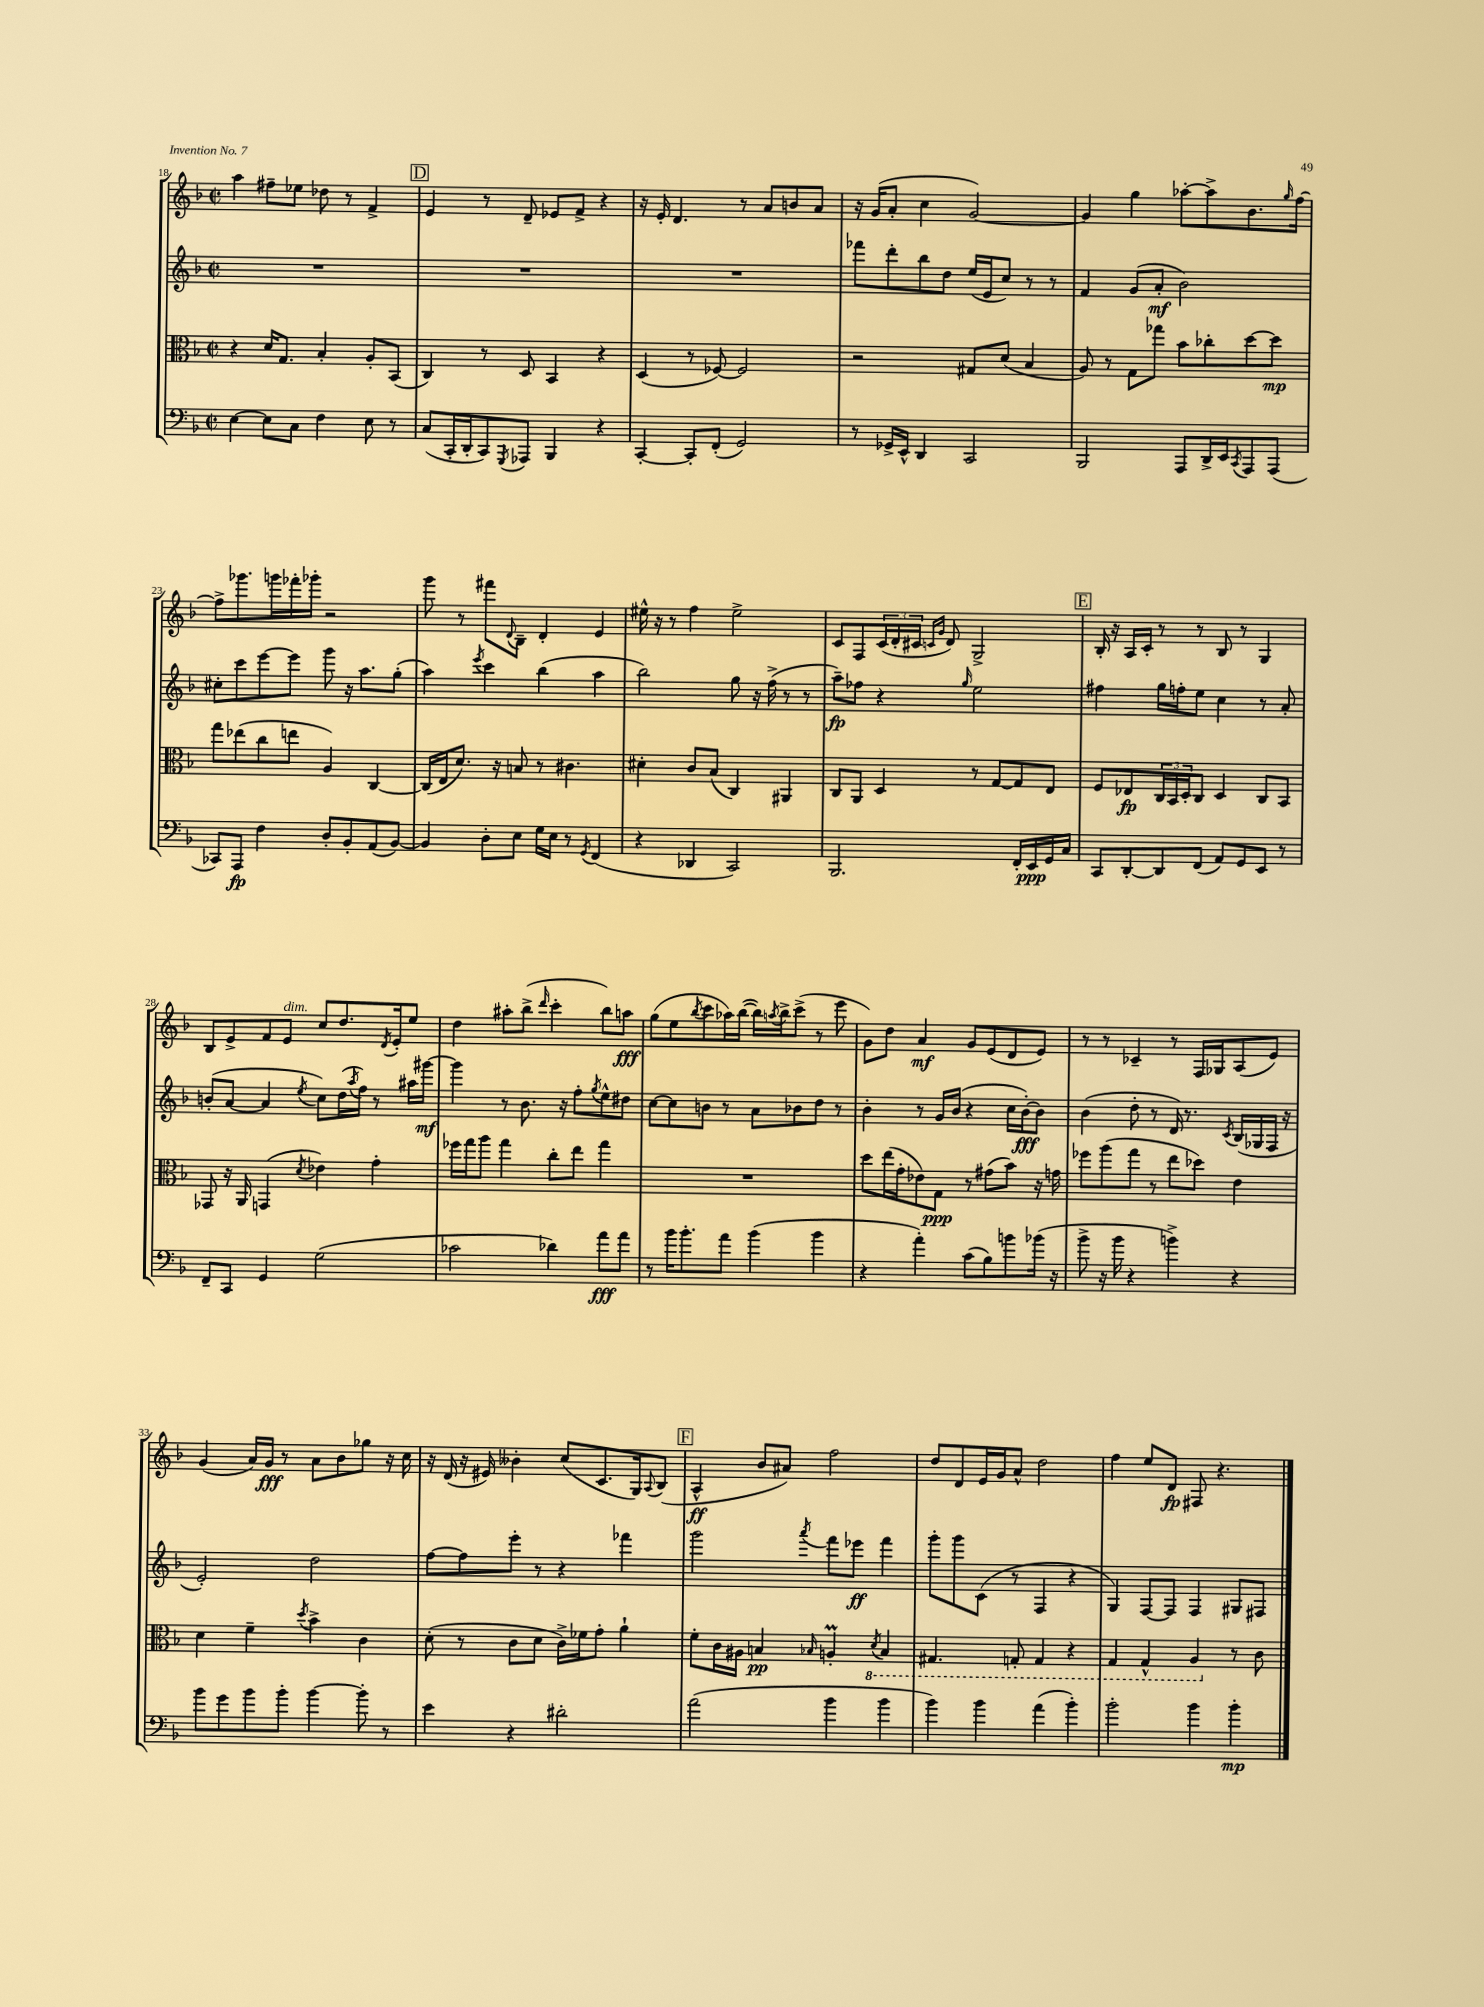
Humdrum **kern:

**kern	**kern	**kern	**kern
*staff4	*staff3	*staff2	*staff1
*clefF4	*clefC3	*clefG2	*clefG2
*k[b-]	*k[b-]	*k[b-]	*k[b-]
*M2/2	*M2/2	*M2/2	*M2/2
*met(c|)	*met(c|)	*met(c|)	*met(c|)
[4E	4r	1r	4aa
8E]	16d	.	8ff#~
.	8.G	.	.
8C	.	.	8ee-
4F	4B-'	.	8dd-
.	.	.	8r
8E	8A'	.	4f^
8r	(8BB-	.	.
=	=	=	=
(8C	4C)	1r	4e
16CC'	.	.	.
16DD'	.	.	.
8CC)	8r	.	8r
8qGGG	.	.	.
8AAA-	8D	.	8d~
4BBB-	4BB-	.	8e-
.	.	.	8f^
4r	4r	.	4r
=	=	=	=
[4CC'	(4D	1r	16r
.	.	.	16e'
.	.	.	4.d
8CC']	8r	.	.
(8FF'	[8F-)	.	.
2GG)	2F-]	.	8r
.	.	.	8a
.	.	.	8b
.	.	.	8a
=	=	=	=
8r	2r	8fff-	16r
.	.	.	(16g
16GG-^	.	8ddd'	8a'
16EE^^	.	.	.
4DD	.	8bb-	4cc
.	.	8dd	.
2CC	8G#	(16ee	[2g)
.	.	16e	.
.	(8d	8cc)	.
.	4B-	8r	.
.	.	8r	.
=	=	=	=
2BBB-	8A)	4f	4g]
.	8r	.	.
.	8G	(8g	4gg
.	8gg-	8a'	.
8AAA	8b-	2b-)	[8aa-'
16DD^	8cc-'	.	8aa-^]
16EE	.	.	.
8qCC	.	.	.
8AAA	[8dd	.	8.b-
(8AAA	8dd]	.	.
.	.	.	16qqgg
.	.	.	[16ff
=	=	=	=
8CC-)	8gg	8cc#'	8ff^]
8AAA	(8ee-	8ccc	8.ggg-
4F	8cc	[8eee	.
.	.	.	16ggg
.	8ee	8eee]	16fff-'
.	.	.	16ggg-'
8D'	4A)	8ggg	2r
8BB-'	.	16r	.
.	.	8.aa	.
(8AA	[4C	.	.
[8BB-)	.	(8gg'	.
=	=	=	=
4BB-]	(16C]	4aa)	8ggg
.	16E	.	.
.	8.d)	.	8r
.	.	8qeee	.
8D'	.	4ccc	8fff#
.	16r	.	.
.	.	.	8qqd
8E	8B	.	8B-~
16G	8r	(4bb-	4d'
16E	.	.	.
8r	4.c#	.	.
8qGG	.	.	.
(4FF	.	4aa	4e
=	=	=	=
4r	4d#'	2bb-)	16ee#^^
.	.	.	16r
.	.	.	8r
4DD-	8c	.	4ff
.	(8B-	.	.
2CC)	4C)	8gg	2ee#^
.	.	16r	.
.	.	(16ff^	.
.	4AA#	8r	.
.	.	8r	.
=	=	=	=
2.BBB-	8C	8aa~)	8c
.	8AA	8ff-	8F
.	4D	4r	(24c
.	.	.	24d'
.	.	.	24c#
.	.	.	16qqc
.	.	.	16qqg
.	.	.	8d)
.	.	16qqgg	.
.	8r	2ee	2G^
.	[8G	.	.
16FF'	8G]	.	.
16EE	.	.	.
16GG	8E	.	.
16C	.	.	.
=	=	=	=
8CC	8F	4ff#	16B-'
.	.	.	16r
[8DD'	8E-	.	16A
.	.	.	16c'
8DD]	24C	16gg	8r
.	24BB-	.	.
.	.	16ff'	.
.	24D'	.	.
(8FF	8C	8ee	8r
8AA)	4D	4cc	8B-
8GG	.	.	8r
8EE	8C	8r	4G
8r	8BB-	8a'	.
=	=	=	=
8FF~	8GG-	(8b'	8B-
8CC	16r	[8a	8e^
.	16AA	.	.
4GG	(4GG	4a]	8f
.	.	.	8e
.	8qd	8qee	.
(2G	4e-)	8cc)	8cc
.	.	(16dd	8.dd
.	.	8qaa	.
.	.	16ff)	.
.	4g'	8r	.
.	.	.	8qd
.	.	.	16e'
.	.	16aa#	8ee
.	.	[16ggg#	.
=	=	=	=
2c-	16ff-	4ggg#]	4dd
.	16gg	.	.
.	8aa	.	.
.	4gg	8r	8aa#'
.	.	8.b-	(8bb-^
.	.	.	16qqddd
4d-)	8cc'	.	4ccc'
.	.	16r	.
.	8ee	8ff'	.
.	.	8qgg	.
8a	4gg	8ee^^	8bb-)
8a	.	8dd#	8aa
=	=	=	=
8r	1r	[8cc	(8gg
16b-	.	8cc]	8ee
8.b-'	.	.	.
.	.	.	8qbb-
.	.	8b	8ccc
8a	.	8r	16aa-)
.	.	.	([16bb-
(4b-	.	8a	16bb-])
.	.	.	8qaa
.	.	.	16bb-^
.	.	8b-	(8ccc^
4b-	.	8dd	8r
.	.	8r	8eee
=	=	=	=
4r	8dd	4b-'	8g)
.	(16ee	.	8dd
.	16g'	.	.
4a')	8e-)	8r	4a
.	8G	16g	.
.	.	(16b-	.
(8c	8r	4r	8g
8B-)	(8g#	.	(8e
8b	8b-)	16cc	8d
.	.	[16b-')	.
(16b-	16r	8b-]	8e)
16r	16g	.	.
=	=	=	=
8b-^	8ff-	(4b-	8r
16r	(8aa	.	8r
16b-	.	.	.
4r	8gg	8dd'	4c-~
.	8r	8r	.
4b^)	8ee	16d)	8r
.	.	8.r	.
.	8dd-)	.	16F
.	.	.	16G-
.	.	8qc	.
4r	4e	(16B-	(8A
.	.	16G-	.
.	.	16F	8e)
.	.	16r	.
=	=	=	=
8b-	4d	2e')	(4g
8g	.	.	.
8b-	4f~	.	16a)
.	.	.	16g
8b-'	.	.	8r
.	8qdd	.	.
[4b-	4b-^	2dd	8a
.	.	.	8b-
8b-']	4c	.	8gg-
8r	.	.	16r
.	.	.	16cc
=	=	=	=
4e	(8d'	[8ff	16r
.	.	.	(16d
.	8r	8ff]	16r
.	.	.	16e#)
4r	8c	8eee'	4b--'
.	8d	8r	.
2d#'	16c^)	4r	(8cc
.	16f-	.	.
.	8g'	.	8.c
.	4a`	4fff-	.
.	.	.	16G)
.	.	.	8qqA
.	.	.	(8B-
=	=	=	=
(2a	8f'	2ggg	4A^^
.	16c	.	.
.	16A#	.	.
.	4B	.	8b-
.	.	.	8a#)
.	16qqB-	8qaaa	.
4b-	4A'	8fff	2ff
.	.	8eee-	.
.	8qD	.	.
4b-	4BB-	4fff	.
=	=	=	=
4b-)	4.GG#	8ggg'	8dd
.	.	8ggg	8d
4b-	.	(8c	16e
.	.	.	16g
.	8GG'	8r	8a^^
(4a	4GG	4F	2dd
4b-')	4r	4r	.
=	=	=	=
2b-'	4GG	4G)	4ff
.	4GG^^	[8F	8ee
.	.	8F]	8d
4b-	4AA	4F	8F#
.	.	.	4.r
4b-'	8r	8G#	.
.	8c	8F#	.
==	==	==	==
*-	*-	*-	*-
